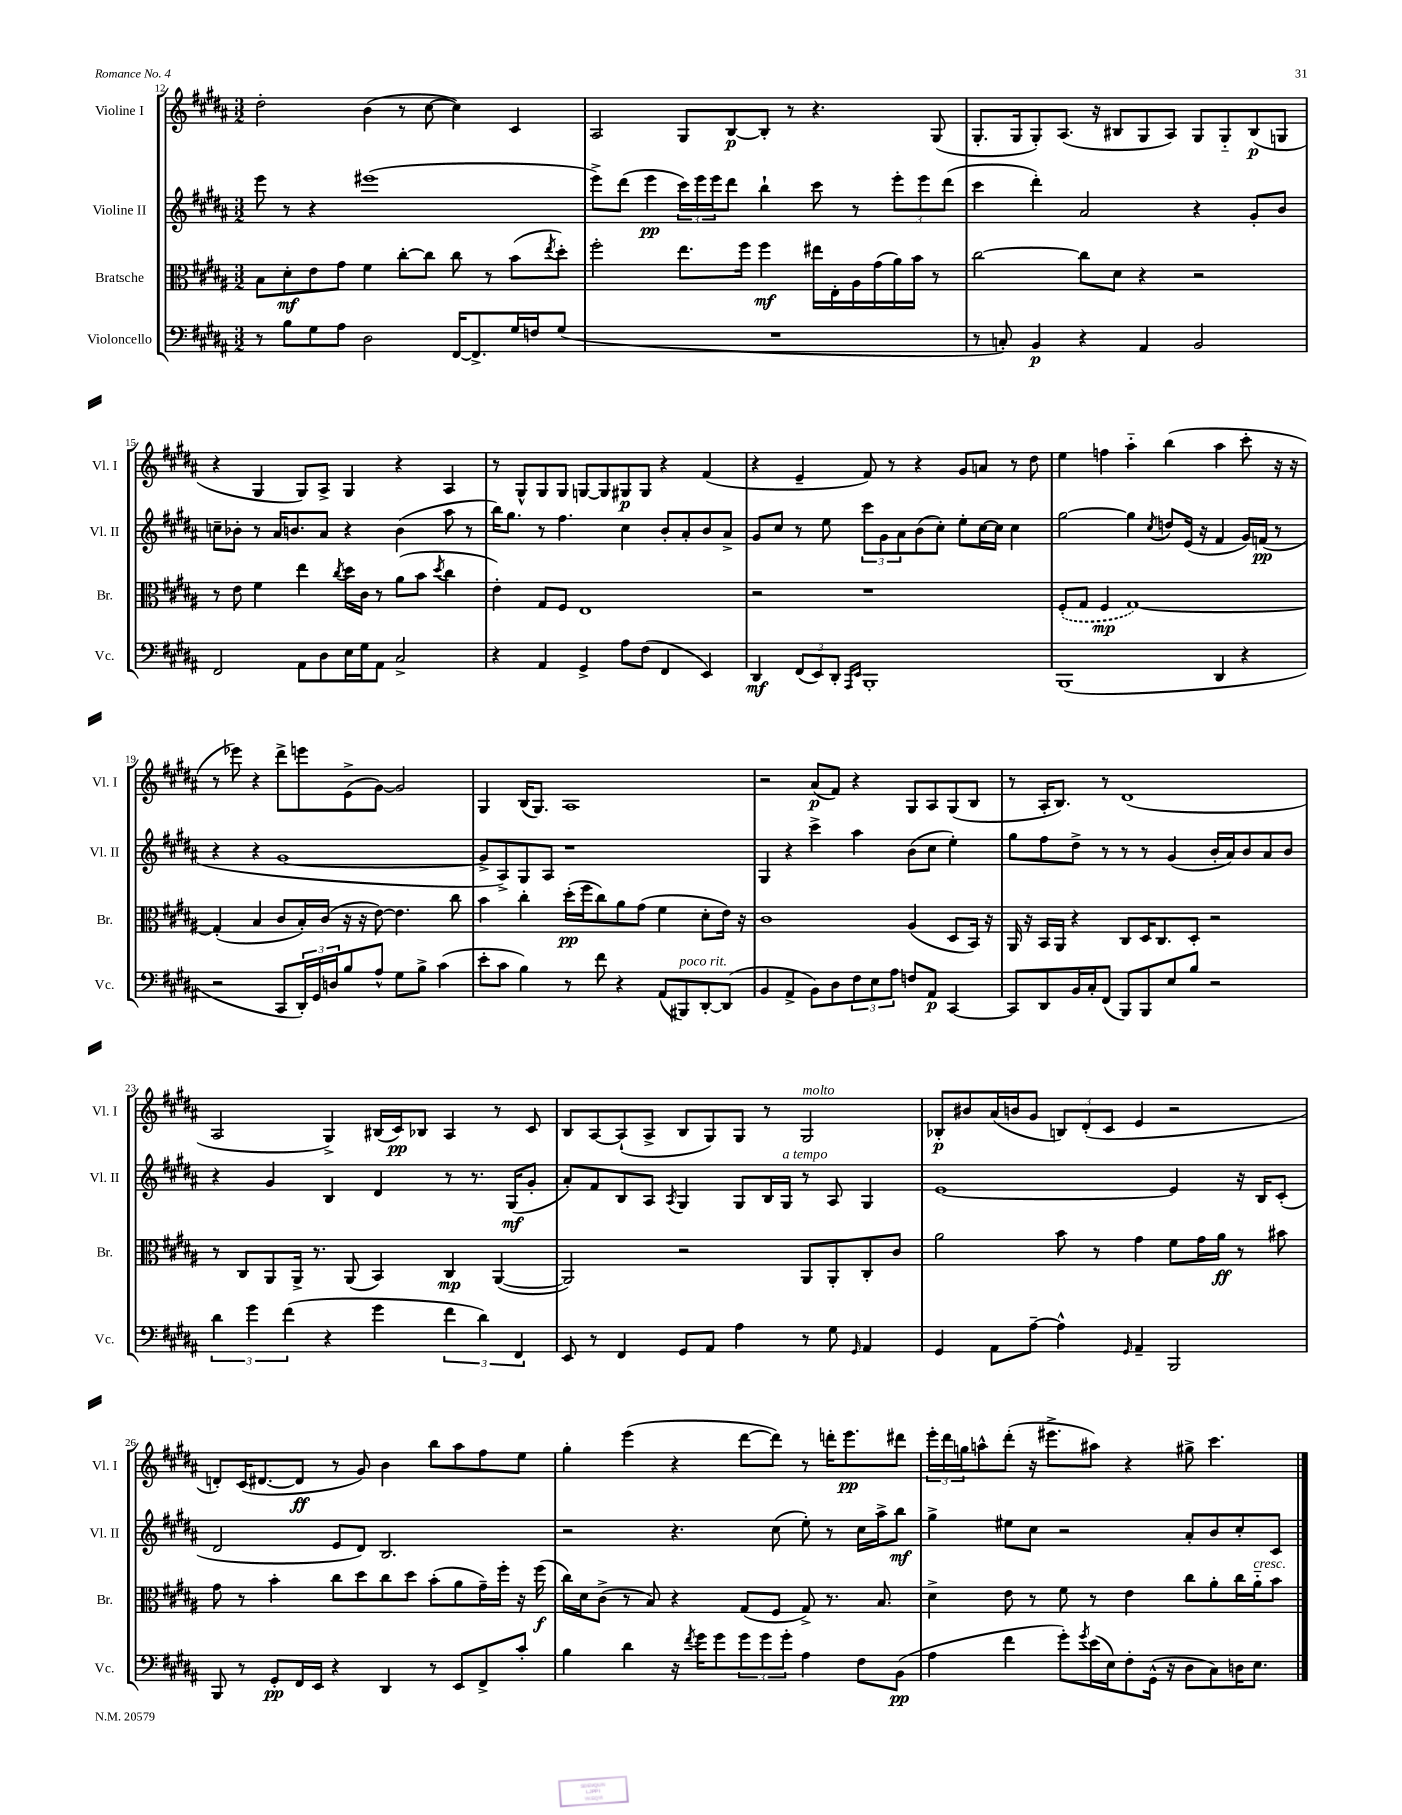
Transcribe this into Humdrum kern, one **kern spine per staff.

**kern	**kern	**kern	**kern
*staff4	*staff3	*staff2	*staff1
*clefF4	*clefC3	*clefG2	*clefG2
*k[f#c#g#d#a#]	*k[f#c#g#d#a#]	*k[f#c#g#d#a#]	*k[f#c#g#d#a#]
*M3/2	*M3/2	*M3/2	*M3/2
8r	8B	8eee	2dd#'
8B	8d#'	8r	.
8G#	8e	4r	.
8A#	8g#	.	.
2D#	4f#	(1eee#	(4b
.	[8cc#'	.	8r
.	8cc#]	.	[8cc#
[16FF#	8cc#	.	4cc#])
8.FF#^]	.	.	.
.	8r	.	.
16G#	(8b	.	4c#
16F	.	.	.
.	8qee	.	.
(8G#	8dd#')	.	.
=	=	=	=
1.r	2ff#'	8eee^)	2A#
.	.	(8ddd#	.
.	.	4eee	.
.	8.ee	24ccc#)	8G#
.	.	24eee	.
.	.	24eee	.
.	.	8ddd#	[8B
.	16ff#	.	.
.	4ff#	4bb`	8B']
.	.	.	8r
.	16ee#	8ccc#	4.r
.	16E'	.	.
.	16A#	8r	.
.	(16g#	.	.
.	16a#)	12eee'	.
.	16b	.	.
.	.	12eee	.
.	8r	.	(8G#
.	.	(12ddd#	.
=	=	=	=
8r	[2cc#	4ccc#	8.G#'
8C')	.	.	.
.	.	.	16G#
4BB	.	4ddd#')	8G#')
.	.	.	(8.A#
4r	8cc#]	2a#	.
.	.	.	16r
.	8d#	.	8B#
4AA#	4r	.	8G#
.	.	.	8A#)
2BB	2r	4r	8G#
.	.	.	8G#'~
.	.	8g#'	(8B#
.	.	8b	8G
=	=	=	=
2FF#	8r	8cc~	4r
.	8e	8b-'	.
.	4f#	8r	4G#
.	.	16a#	.
.	.	8.b	.
8AA#	4ee	.	8G#)
8D#	.	8a#	8A#^
.	8qcc#	.	.
16E	16dd#	4r	4G#
16G#	16c#	.	.
8AA#	8r	.	.
2C#^	(8a#	(4b	4r
.	8b	.	.
.	8qdd#	.	.
.	4cc#	8aa#	4A#
.	.	8r	.
=	=	=	=
4r	4e')	16bb)	8r
.	.	8.gg#	.
.	.	.	8G#^^
4AA#	8G#	8r	8G#
.	8F#	4.ff#	8G#
4GG#^	1E	.	[8G
.	.	.	8G]
8A#	.	4cc#	8G#
(8F#	.	.	8G#
4FF#	.	8b'	4r
.	.	8a#'	.
4EE)	.	8b	(4f#
.	.	8a#^	.
=	=	=	=
4DD#	2r	8g#	4r
.	.	8cc#	.
(12FF#	.	8r	4e~
12EE)	.	.	.
.	.	8ee	.
12DD#'	.	.	.
16qqAAA#	.	.	.
16qqEE	.	.	.
1BBB'	1r	12ccc#	8f#)
.	.	12g#	.
.	.	.	8r
.	.	12a#	.
.	.	(8b	4r
.	.	8cc#')	.
.	.	8ee'	8g#
.	.	[16cc#	8a
.	.	16cc#]	.
.	.	4cc#	8r
.	.	.	8dd#
=	=	=	=
(1BBB	(8F#'	[2gg#	4ee
.	8G#	.	.
.	4F#	.	4ff
.	[1G#)	4gg#]	4aa#'~
.	.	8qcc#	.
.	.	8dd	(4bb
.	.	(16e	.
.	.	16r	.
4DD#	.	4f#	4aa#
4r	.	16g#)	8ccc#'
.	.	(16f	.
.	.	8r	16r
.	.	.	16r
=	=	=	=
2r	(4G#']	4r	8r
.	.	.	8eee-)
.	4B	4r	4r
8CC#	8c#	[1g#	8ddd#^
24DD#')	16B')	.	8eee
24GG#	.	.	.
.	(16c#	.	.
24D	.	.	.
8B	16r	.	(8e^
.	16r	.	.
8A#^^	[8e)	.	[8g#)
8G#	4.e]	.	2g#]
8B^	.	.	.
(4c#	.	.	.
.	8cc#	.	.
=	=	=	=
8e'	4b	8g#^]	4G#
8c#	.	8A#^)	.
4B)	4cc#'	8G#	(16B
.	.	.	8.G#)
.	.	8A#	.
8r	(16dd#'	1r	1A#
.	16ff#	.	.
8f#	8cc#)	.	.
4r	8a#	.	.
.	(8g#	.	.
(8AA#	4f#	.	.
8BBB#)	.	.	.
[8DD#'	8d#'	.	.
(8DD#]	16e)	.	.
.	16r	.	.
=	=	=	=
4BB	1c#	4G#	2r
4AA#^	.	4r	.
8BB)	.	4ccc#^	(8a#
8D#	.	.	8f#)
12F#	.	4aa#	4r
12E	.	.	.
12A#	.	.	.
8F	(4A#	(8b	8G#
8AA#	.	8cc#	8A#
[4CC#	8D#	4ee')	(8G#
.	16BB)	.	8B
.	16r	.	.
=	=	=	=
8CC#]	16AA#	8gg#	8r
.	16r	.	.
8DD#	16BB	8ff#	16A#'
.	16AA#	.	8.B)
16BB	4r	8dd#^	.
16C#'	.	.	.
(8FF#	.	8r	8r
8BBB)	8C#	8r	(1d#
8BBB	16D#	8r	.
.	8.C#	.	.
8E	.	(4g#	.
8B	8D#'	.	.
2r	2r	16b'	.
.	.	16a#)	.
.	.	8b	.
.	.	8a#	.
.	.	8b	.
=	=	=	=
6d#	8r	4r	2A#
.	8C#	.	.
6g#	.	.	.
.	8AA#	4g#	.
(6f#	.	.	.
.	16AA#^	.	.
.	8.r	.	.
4r	.	4B	4G#^)
.	(8AA#	.	.
4g#	4BB)	4d#	(16B#
.	.	.	16c#)
.	.	.	8B-
6f#	4C#	8r	4A#
.	.	8.r	.
6d#)	.	.	.
.	([4AA#	.	8r
.	.	(16G#	.
6FF#	.	.	.
.	.	8g#'	8c#
=	=	=	=
8EE	2AA#])	8a#')	8B
8r	.	8f#	[8A#
4FF#	.	8B	(8A#`]
.	.	8A#	8A#^
.	.	8qA#	.
8GG#	2r	4G#	8B
8AA#	.	.	8G#)
4A#	.	8G#	8G#
.	.	16B	8r
.	.	16G#	.
8r	8AA#	8r	2G#
8G#	8AA#'	8A#	.
16qqGG#	.	.	.
4AA#	8C#'	4G#	.
.	8c#	.	.
=	=	=	=
4GG#	2a#	[1e	8B-'
.	.	.	8b#
8AA#	.	.	(16a#
.	.	.	16b
[8A#~	.	.	8g#
4A#^^]	8b	.	12B)
.	.	.	(12d#'
.	8r	.	.
.	.	.	12c#
16qqGG#	.	.	.
4AA#~	4g#	.	4e
2BBB	8f#	4e]	2r
.	16g#	.	.
.	16a#	.	.
.	8r	16r	.
.	.	16B	.
.	8b#	(8c#'	.
=	=	=	=
8BBB	8g#	2d#	8d')
8r	8r	.	(16c#
.	.	.	[8.d#
8GG#'	4b'	.	.
16FF#	.	.	8d#]
16EE	.	.	.
4r	8cc#	8e	8r
.	8dd#	8d#)	8g#)
4DD#	8cc#	2.B	4b
.	8dd#	.	.
8r	(8b'	.	8bb
8EE	8a#	.	8aa#
8FF#^	16g#~)	.	8ff#
.	16ff#'	.	.
8c#'	16r	.	8ee
.	(16ff#	.	.
=	=	=	=
4B	16cc#)	2r	4gg#'
.	16d#	.	.
.	(8c#^	.	.
4d#	8r	.	(4eee
.	8B)	.	.
16r	4r	4.r	4r
8qf#	.	.	.
16g#	.	.	.
8g#	.	.	.
12g#	(8G#	.	[8ddd#
12g#	.	.	.
.	8F#	(8cc#	8ddd#])
12g#'	.	.	.
4A#	8G#^)	8ee')	8r
.	8.r	8r	16ddd'
.	.	.	8.eee
8F#	.	16cc#	.
.	8.B	16aa#^	.
(8BB	.	8bb	8ddd#
=	=	=	=
4A#	4d#^	4gg#^	24eee'
.	.	.	24ddd#
.	.	.	24gg
.	.	.	8aa^^
4f#	8e	8ee#	(8ddd#'
.	8r	8cc#	16r
.	.	.	8.eee#^
8g#')	8f#	2r	.
8qg#	.	.	.
(16e	8r	.	8aa#)
16E)	.	.	.
8F#'	4e	.	4r
(16GG#^^	.	.	.
16r	.	.	.
8D#	8cc#	8a#'	8gg#^
8C#)	8a#'	8b	4.ccc#
16D	16cc#	8cc#'	.
8.E	16a#'~	.	.
.	8b	8c#	.
==	==	==	==
*-	*-	*-	*-
